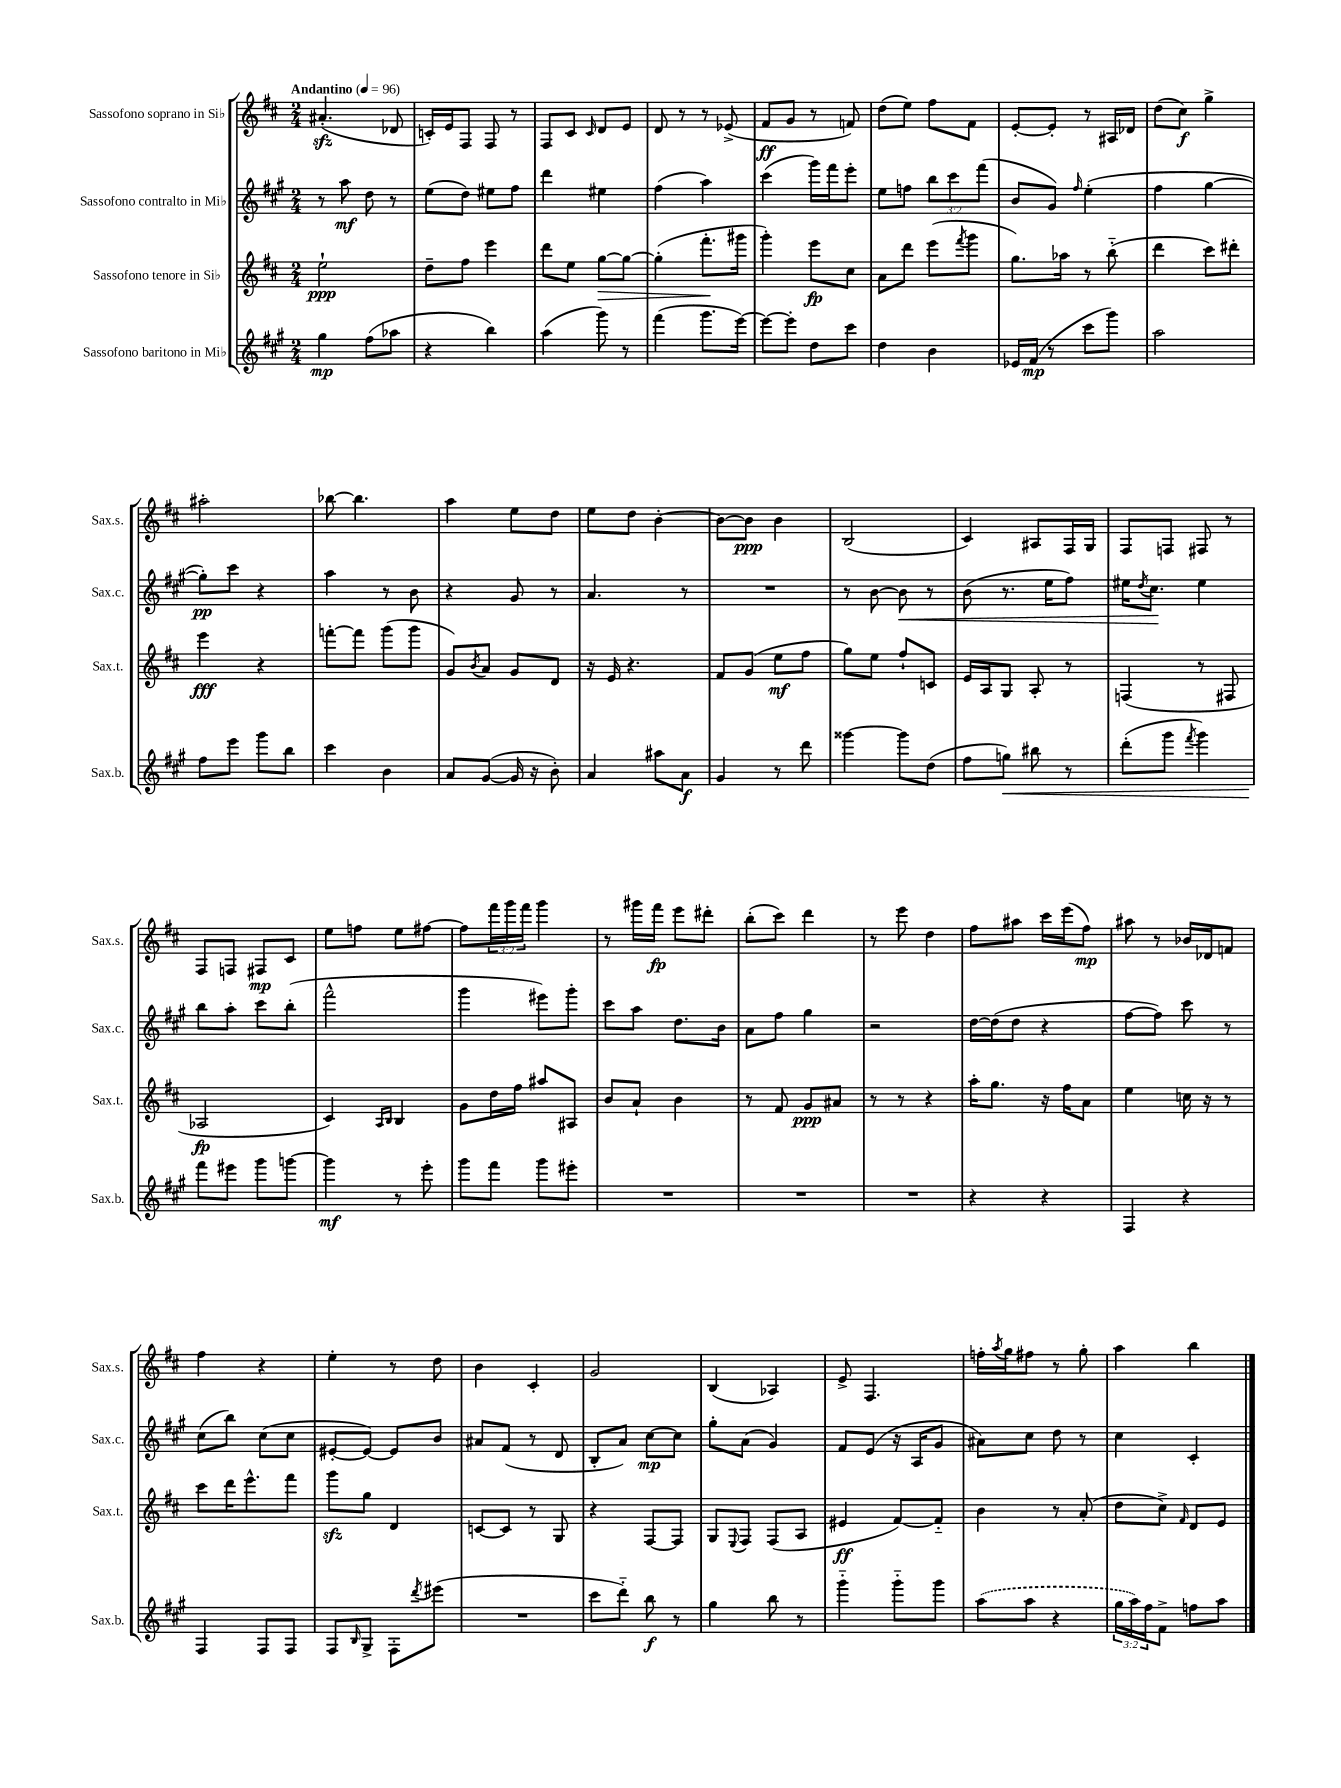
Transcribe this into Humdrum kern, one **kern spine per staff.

**kern	**kern	**kern	**kern
*staff4	*staff3	*staff2	*staff1
*clefG2	*clefG2	*clefG2	*clefG2
*k[f#c#g#]	*k[f#c#]	*k[f#c#g#]	*k[f#c#]
*M2/4	*M2/4	*M2/4	*M2/4
*MM96	*MM96	*MM96	*MM96
4gg#	2ee`	8r	(4.a#'
.	.	8aa	.
(8ff#	.	8dd	.
8aa-	.	8r	8d-
=	=	=	=
4r	8dd~	(8ee	16c')
.	.	.	16e
.	8ff#	8dd)	8F#
4bb)	4eee	8ee#	8F#
.	.	8ff#	8r
=	=	=	=
(4aa	8ddd	4ddd	8F#
.	8ee	.	8c#
.	.	.	16qqc#
8ggg#)	[8gg	4ee#	8d
8r	8gg_	.	8e
=	=	=	=
(4fff#	(4gg']	(4ff#	8d
.	.	.	8r
8.ggg#	8.fff#'	4aa)	8r
.	.	.	(8e-^
[16eee)	16ggg#	.	.
=	=	=	=
8eee_	4ggg')	(4ccc#	8f#
8eee']	.	.	8g
8dd	8eee	16ggg#)	8r
.	.	16fff#	.
8ccc#	8cc#	8eee'	8f)
=	=	=	=
4dd	8a	8ee	(8dd
.	8ddd	8ff	8ee)
4b	(8eee	12bb	8ff#
.	.	12ccc#	.
.	8qfff#	.	.
.	8ggg	.	8f#
.	.	(12fff#	.
=	=	=	=
16e-	8.gg)	8b	[8e'
(16f#	.	.	.
8r	.	8g#)	8e']
.	16aa-	.	.
.	.	16qqff#	.
8ccc#	8r	(4ee'	8r
8ggg#)	(8bb'~	.	16A#
.	.	.	16d-
=	=	=	=
2aa	4ddd	4ff#	(8dd
.	.	.	8cc#)
.	8ccc#)	[4gg#	4gg^
.	8ddd#'	.	.
=	=	=	=
8ff#	4eee	8gg#'])	2aa#'
8eee	.	8ccc#	.
8ggg#	4r	4r	.
8bb	.	.	.
=	=	=	=
4ccc#	[8fff'	4aa	[8bb-
.	8fff]	.	4.bb-]
4b	(8ggg	8r	.
.	8ggg	8b	.
=	=	=	=
8a	8g)	4r	4aa
.	8qb	.	.
([8g#	8a	.	.
16g#]	8g	8g#	8ee
16r	.	.	.
8b')	8d	8r	8dd
=	=	=	=
4a	16r	4.a	8ee
.	16e	.	.
.	4.r	.	8dd
8aa#	.	.	[4b'
8a	.	8r	.
=	=	=	=
4g#	8f#	2r	8b_
.	(8g	.	8b]
8r	8ee	.	4b
8ddd	8ff#	.	.
=	=	=	=
[4ggg##	8gg)	8r	(2B
.	8ee	[8b	.
8ggg##]	8ff#`	8b]	.
(8dd	8c	8r	.
=	=	=	=
8ff#	16e	(8b	4c#)
.	16A	.	.
8gg)	8G	8.r	.
8bb#	8A'	.	8A#
.	.	16ee	.
8r	8r	8ff#)	16F#
.	.	.	16G
=	=	=	=
(8ddd'	(4F	16ee#	8F#
.	.	8qdd	.
.	.	8.cc#	.
8ggg#	.	.	8F
8qfff#	.	.	.
4ggg#)	8r	4ee#	8F#
.	8F#	.	8r
=	=	=	=
8fff#	2A-	8bb	8F#
8eee#	.	8aa'	8F
8ggg#	.	8ccc#	8F#
[8ggg	.	(8bb'	8c#
=	=	=	=
4ggg]	4c#)	2fff#^^	8ee
.	.	.	8ff
.	16qqA	.	.
.	16qqB	.	.
8r	4B	.	8ee
8eee'	.	.	[8ff#
=	=	=	=
8ggg#	8g	4ggg#	8ff#]
8fff#	16dd	.	24fff#
.	.	.	24ggg
.	16ff#	.	.
.	.	.	24fff#
8ggg#	8aa#	8eee#)	4ggg
8eee#'	8A#	8ggg#'	.
=	=	=	=
2r	8b	8ccc#	8r
.	8a`	8aa	16ggg#
.	.	.	16fff#
.	4b	8.dd	8eee
.	.	.	8ddd#'
.	.	16b	.
=	=	=	=
2r	8r	8a	(8bb'
.	8f#	8ff#	8ccc#)
.	8g	4gg#	4ddd
.	8a#	.	.
=	=	=	=
2r	8r	2r	8r
.	8r	.	8eee
.	4r	.	4dd
=	=	=	=
4r	16aa'	[16dd	8ff#
.	8.gg	(16dd]	.
.	.	8dd	8aa#
4r	16r	4r	16ccc#
.	16ff#	.	(16eee
.	8a	.	8ff#)
=	=	=	=
4F#	4ee	[8ff#	8aa#
.	.	8ff#])	8r
4r	16cc	8ccc#	16b-
.	16r	.	16d-
.	8r	8r	8f
=	=	=	=
4F#	8ccc#	(8cc#	4ff#
.	16ddd	8bb)	.
.	8.eee^^	.	.
8F#	.	(8cc#	4r
8F#	8fff#	8cc#	.
=	=	=	=
8F#	8ggg	[8e#'	4ee'
16qqB	.	.	.
8G#^	8gg	8e#_)	.
8F#'	4d	8e#]	8r
8qddd	.	.	.
(8eee#	.	8b	8dd
=	=	=	=
2r	[8c	8a#	4b
.	8c]	(8f#	.
.	8r	8r	4c#'
.	8G	8d	.
=	=	=	=
8ccc#	4r	8B'	2g
8ddd'~)	.	8a)	.
8bb	[8F#	[8cc#	.
8r	8F#]	8cc#]	.
=	=	=	=
4gg#	8G	8gg#'	(4B
.	8qqE	.	.
.	8F#	(8a	.
8bb	(8F#	4g#)	4A-)
8r	8A	.	.
=	=	=	=
4ggg#'~	4e#	8f#	8e^
.	.	(8e	4.F#
8ggg#'~	[8f#)	16r	.
.	.	16A	.
8ggg#	8f#'~]	8g#	.
=	=	=	=
(8aa	4b	8a#)	16ff'
.	.	.	8qaa
.	.	.	16gg
8aa	.	8cc#	8ff#
4r	8r	8dd	8r
.	(8a'	8r	8gg'
=	=	=	=
24gg#	8dd	4cc#	4aa
24aa)	.	.	.
24ff#	.	.	.
8f#^	8cc#^)	.	.
.	16qqf#	.	.
8ff	8d	4c#'	4bb
8aa	8e	.	.
==	==	==	==
*-	*-	*-	*-
